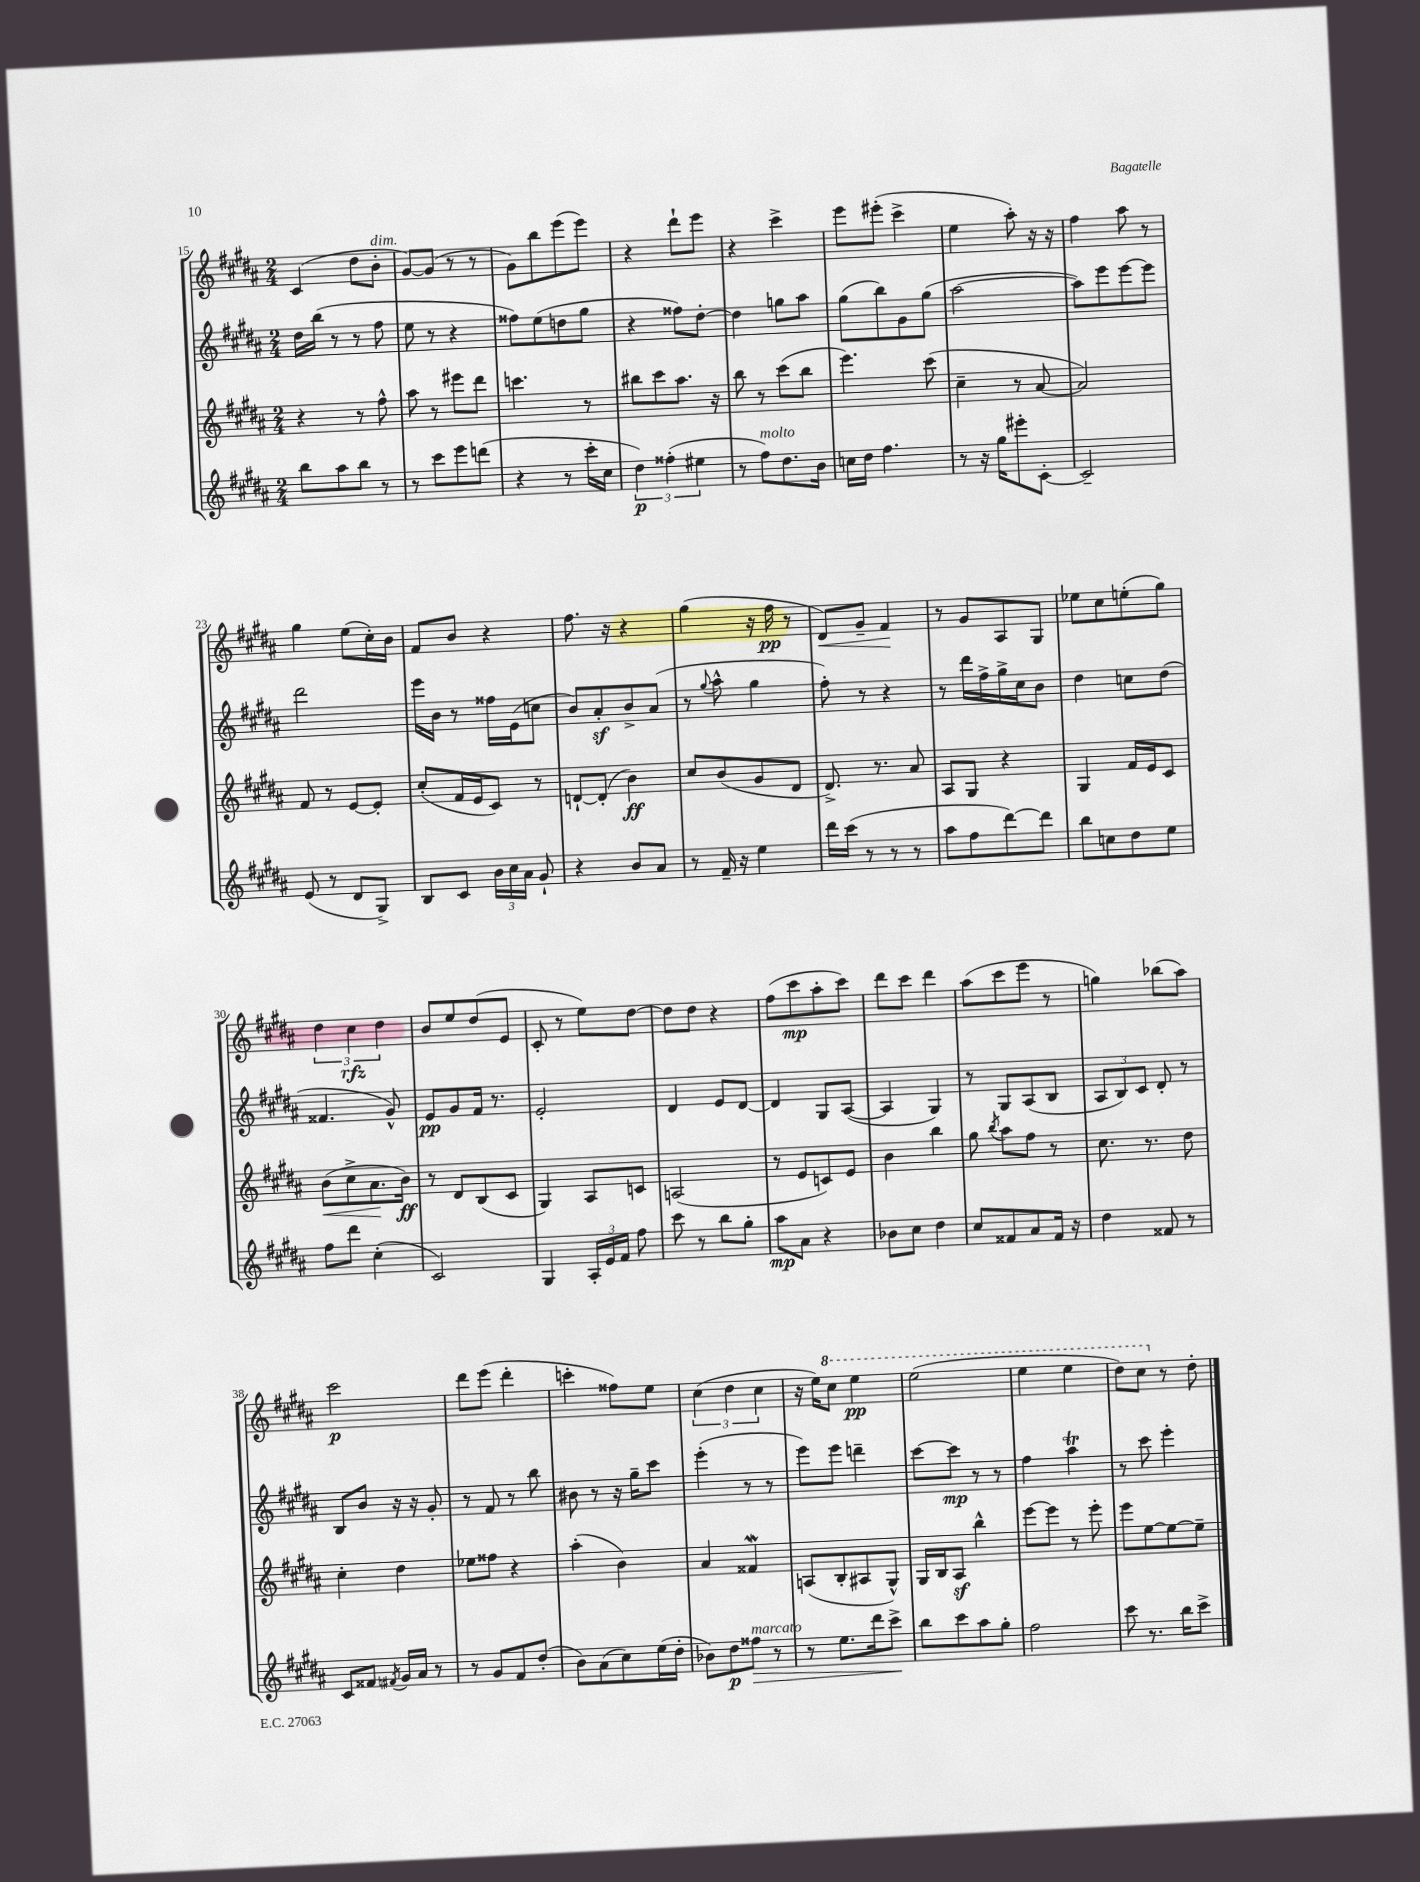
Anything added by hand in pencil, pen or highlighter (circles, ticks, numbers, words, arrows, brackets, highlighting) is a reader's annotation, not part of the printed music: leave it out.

**kern	**kern	**kern	**kern
*staff4	*staff3	*staff2	*staff1
*clefG2	*clefG2	*clefG2	*clefG2
*k[f#c#g#d#a#]	*k[f#c#g#d#a#]	*k[f#c#g#d#a#]	*k[f#c#g#d#a#]
*M2/4	*M2/4	*M2/4	*M2/4
8bb\L	4r	16dd#\LL	(4c#/
.	.	(16bb\JJ	.
8aa#\	.	8r	.
8bb\J	8r	8r	8dd#\L
8r	8ff#^^\	8ff#\	8b'\J
=	=	=	=
8r	8aa#\	8ee\	[8g#/L)
8ccc#\L	8r	8r	(8g#/]J
8eee\	8eee#\L	4r	8r
(8ddd\J	8ddd#\J	.	8r
=	=	=	=
4r	4.ccc\	8ff##\L)	8g#\L)
.	.	(8ee\	8bb\
8r	.	8dd\	(8eee\
16ccc#'\LL	8r	8gg#\J	8eee\J)
16cc#\JJ	.	.	.
=	=	=	=
6dd#\)	8bb#\L	4r	4r
.	8ccc#\	.	.
(6ff##'\	.	.	.
.	8.aa#\J	8ff##\L)	8ddd#`\L
6ee#\	.	.	.
.	.	[8dd#'\J	8eee\J
.	16r	.	.
=	=	=	=
8r	8bb\	4dd#\]	4r
8ff#\L)	8r	.	.
8.dd#\	(8ccc#\L	8gg\L	4ccc#^\
.	8bb\J	8aa#\J	.
16b\Jk	.	.	.
=	=	=	=
16cc\LL	4.eee\)	(8gg#\L	8eee\L
16dd#\JJ	.	.	.
4.ff#\	.	8bb\)	(8eee#'\J
.	.	8g#\	4ccc#^\
.	(8ccc#\	(8gg#\J	.
=	=	=	=
8r	4cc#~\	[2aa#\	4ee\
16r	.	.	.
16gg#\LK	.	.	.
8eee#'\	8r	.	8aa#'\)
[8c#'\J	[8a#/	.	16r
.	.	.	16r
=	=	=	=
2c#~/]	2a#/])	8aa#\]L)	4ff#\
.	.	8eee\	.
.	.	[8eee\	8aa#\
.	.	8eee\]J	8r
=	=	=	=
(8e/	8f#/	2ddd#\	4gg#\
8r	8r	.	.
8d#/L	[8e/L	.	(8ee\L
8G#^/J)	8e'/]J	.	16cc#'\L)
.	.	.	16b\JJ
=	=	=	=
8B/L	(8cc#'/L	16eee\LL	8f#/L
.	.	16b\JJ	.
8c#/J	16f#/L	8r	8b/J
.	16e/J	.	.
24b\LL	8c#/J)	16ff##\LL	4r
24cc#\	.	.	.
.	.	(16e\J	.
24a#\JJ	.	.	.
8g#`/	8r	8cc\J	.
=	=	=	=
4r	[8d`/L	8b/L)	8.ff#\
.	(8d'/]J	8a#'/	.
.	.	.	16r
8b/L	4b\)	8b^/	4r
8a#/J	.	(8a#/J	.
=	=	=	=
8r	8cc#/L	8r	(4gg#\
.	.	8qqgg#/	.
16f#~/	(8b/	8aa#^^\	.
16r	.	.	.
4ee\	8g#/	4gg#\	16r
.	.	.	16ff#\
.	8d#/J	.	8r
=	=	=	=
16ddd#\LL	8.d#^/)	8ff#'\)	8d#/L)
(16ccc#\JJ	.	.	.
8r	.	8r	8g#~/J
.	8.r	.	.
8r	.	4r	4f#/
8r	8a#/	.	.
=	=	=	=
8aa#\L	8A#/L	8r	8r
8ff#\	8G#/J	16ddd#\LL	8g#/L
.	.	16ff#^\	.
[8ddd#\)	4r	16gg#^\	8A#/
.	.	16cc#\J	.
8ddd#\]J	.	8b\J	8G#/J
=	=	=	=
8bb\L	4G#/	4dd#\	8ee-\L
8cc\	.	.	8cc#\
8dd#\	16f#/LL	8cc\L	(8ee'\
.	16e/J	.	.
8ee\J	8c#/J	(8dd#\J	8gg#\J)
=	=	=	=
8ff#\L	(8b\L	4.f##/	6dd#\
8ddd#\J	8cc#^\	.	.
.	.	.	6cc#\
(4cc#'\	8.a#\	.	.
.	.	.	6dd#\
.	.	8g#^^/)	.
.	16b\Jk)	.	.
=	=	=	=
2c#/)	8r	8e/L	8b/L
.	8d#/L	8g#/	8ee/
.	(8B/	16f#/Jk	(8dd#/
.	.	8.r	.
.	8c#/J	.	8e/J
=	=	=	=
4G#/	4G#/)	2e'/	8c#'/
.	.	.	8r
24A#'/LL	8A#/L	.	8ee\L)
24e/	.	.	.
24f#/JJ	.	.	.
8ff#\	8c/J	.	[8dd#\J
=	=	=	=
8ccc#\	(2A/	4d#/	8dd#\]L
8r	.	.	8dd#\J
8bb\L	.	8e/L	4r
8gg#'\J	.	[8d#/J	.
=	=	=	=
8aa#\L	8r	4d#/]	(8ff#\L
8a#\J	8e/L	.	8ccc#\
4r	8c/)	8G#/L	8aa#'\
.	8e/J	([8A#/J	8ccc#\J)
=	=	=	=
8b-\L	4b\	4A#/]	8ddd#\L
8cc#\J	.	.	8ccc#\J
4dd#\	4bb\	4G#/)	4ddd#\
=	=	=	=
8cc#/L	8gg#\	8r	(8aa#\L
.	8qbb/	.	.
8f##/	8aa#\L	8G#/L	8ccc#\
8a#/	8ff#\J	(8A#/	8eee\J
16f##/Jk	8r	8B/J	8r
16r	.	.	.
=	=	=	=
4dd#\	8.cc#\	12A#/L	4gg\)
.	.	12B/)	.
.	.	12c#/J	.
.	8.r	.	.
8f##/	.	8d#'/	(8bb-\L
8r	8dd#\	8r	8aa#\J)
=	=	=	=
8c#/L	4cc#'\	8B/L	2ccc#\
8f##/J	.	8b/J	.
8qf#/	.	.	.
16g#/LL	4dd#\	16r	.
16a#/JJ	.	16r	.
8r	.	8g#'/	.
=	=	=	=
8r	8ee-\L	8r	8ddd#\L
8g#/L	8ff##\J	8f#/	(8eee\J
8f#/	4r	8r	4ddd#'\
(8dd#'/J	.	8bb\	.
=	=	=	=
8b\L)	(4aa#'\	8b#\	4ccc'\
(8a#\	.	8r	.
8cc#\)	4b\)	16r	8ff##\L)
.	.	16gg#~\LK	.
(16ee\L	.	8ccc#\J	8ee\J
16dd#'\JJ	.	.	.
=	=	=	=
8b-\L)	4a#/	(4eee'\	(6cc#\
8dd#\	.	.	.
.	.	.	6dd#\
8ff##\J	4f##/	8r	.
.	.	.	6cc#\
8r	.	8r	.
=	=	=	=
8r	(8A/L	8eee\L)	16r
.	.	.	16ee\LK)
8.ee\L	8B'/	8eee\J	8ccc#\J
.	8A#/	4ddd~\	4eee\
16ddd#\k	.	.	.
8ccc#^\J	8G#^^/J)	.	.
=	=	=	=
8bb\L	16G#/LL	[8ccc#\L	(2eee\
.	16B/J	.	.
8ccc#\	8A#/J	8ccc#\]J	.
8aa#\	4bb^^\	8r	.
8gg#'\J	.	8r	.
=	=	=	=
2ff#\	[8eee\L	4ff#\	4eee\
.	8eee\]J	.	.
.	8r	4aa#\	4eee\
.	8eee'\	.	.
=	=	=	=
8ccc#\	8eee\L	8r	8ddd#\L)
8.r	[8ee\	8ccc#\	8ccc#\J
.	8ee\_	4eee'\	8r
16bb\LK	.	.	.
8ccc#^\J	8ee~\]J	.	8dd#'\
==	==	==	==
*-	*-	*-	*-
